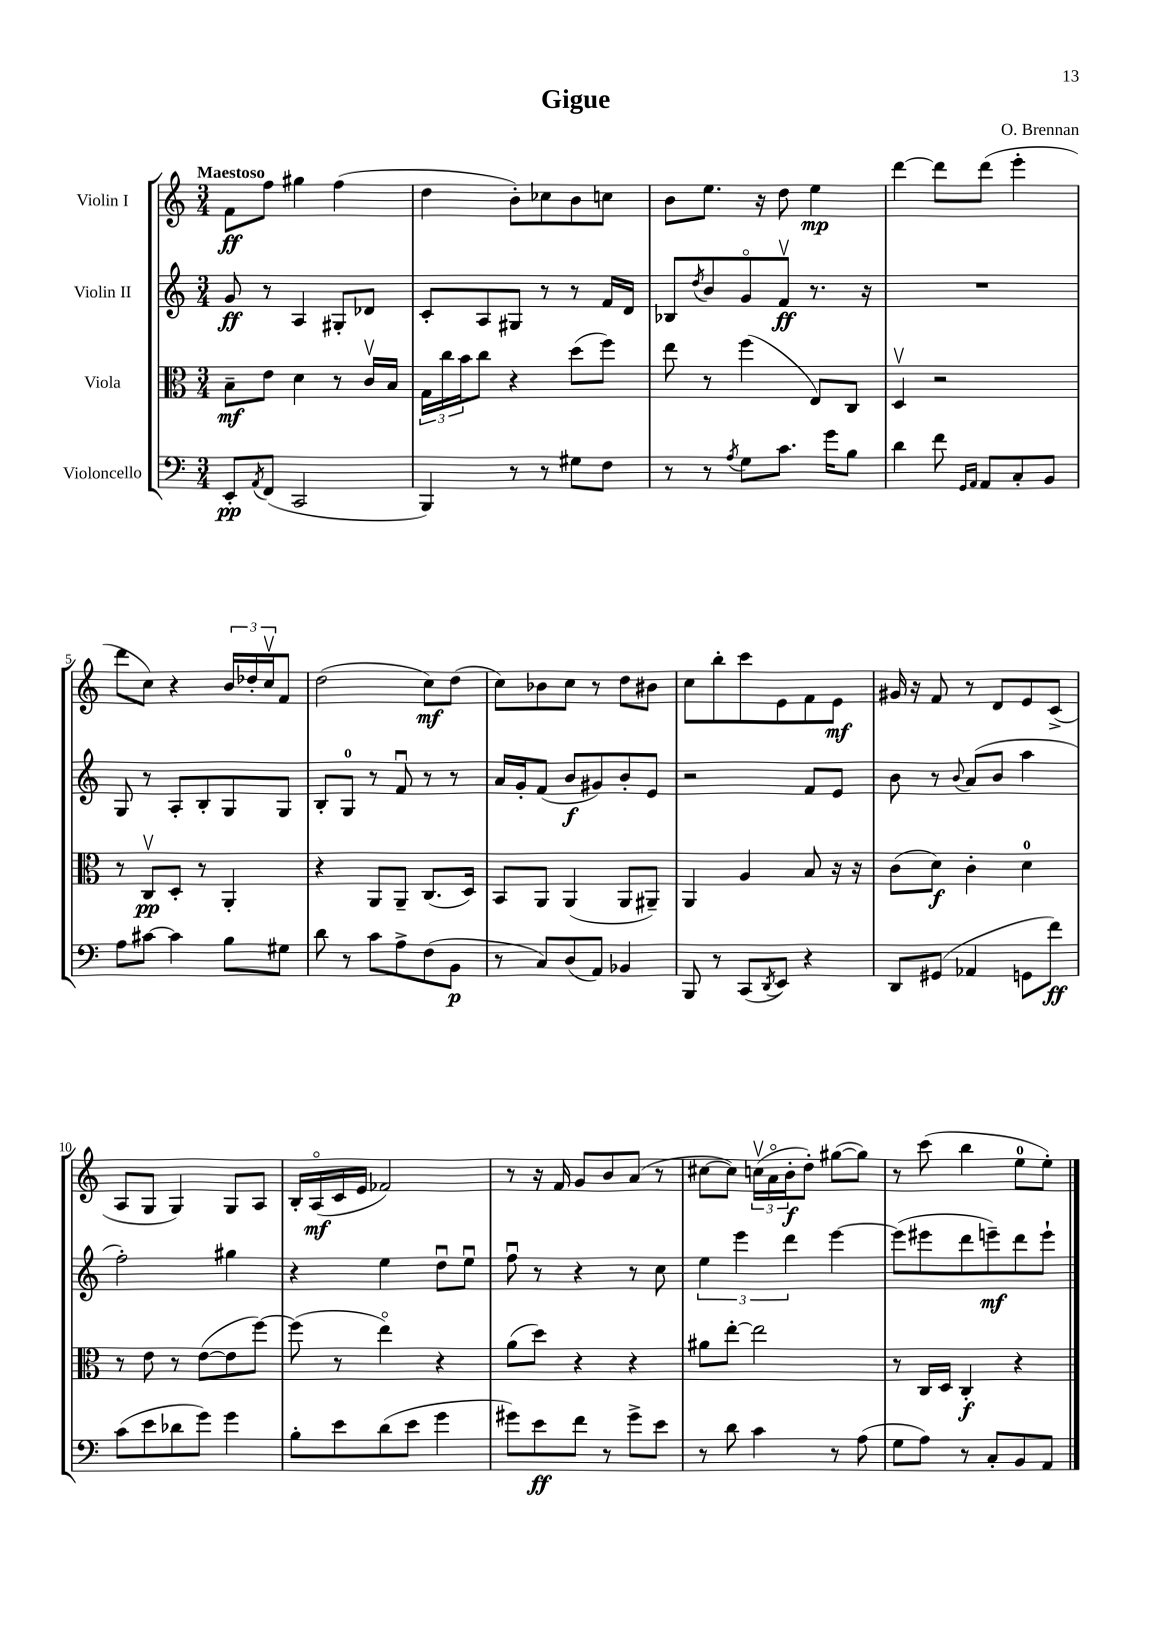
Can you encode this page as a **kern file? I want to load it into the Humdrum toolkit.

**kern	**kern	**kern	**kern
*staff4	*staff3	*staff2	*staff1
*clefF4	*clefC3	*clefG2	*clefG2
*k[]	*k[]	*k[]	*k[]
*M3/4	*M3/4	*M3/4	*M3/4
8EE'	8B~	8g	8f
8qAA	.	.	.
(8FF	8e	8r	8ff
2CC	4d	4A	4gg#
.	8r	8G#'	(4ff
.	16cv	8d-	.
.	16B	.	.
=	=	=	=
4BBB)	24G	8c'	4dd
.	24cc	.	.
.	24b	.	.
.	8cc	8A	.
8r	4r	8G#	8b')
8r	.	8r	8cc-
8G#	(8dd	8r	8b
8F	8ff)	16f	8cc
.	.	16d	.
=	=	=	=
8r	8ee	8B-	8b
.	.	8qdd	.
8r	8r	8b	8.ee
8qA	.	.	.
8G	(4ff	8go	.
.	.	.	16r
8.c	.	8fv	8dd
.	8E)	8.r	4ee
16g	.	.	.
8B	8C	.	.
.	.	16r	.
=	=	=	=
4d	4Dv	2.r	[4ddd
8f	2r	.	8ddd]
16qqGG	.	.	.
16qqAA	.	.	.
8AA	.	.	(8ddd
8C'	.	.	4eee'
8BB	.	.	.
=	=	=	=
8A	8r	8G	8ddd
[8c#	8Cv	8r	8cc)
4c#]	8D'	8A'	4r
.	8r	8B'	.
8B	4AA'	8G	24b
.	.	.	24dd-'
.	.	.	24ccv
8G#	.	8G	8f
=	=	=	=
8d	4r	8B'	(2dd
8r	.	8G	.
8c	8AA	8r	.
8A^	8AA~	8fu	.
(8F	(8.C	8r	8cc)
8BB	.	8r	(8dd
.	16D)	.	.
=	=	=	=
8r	8BB	16a	8cc)
.	.	16g'	.
8C)	8AA	(8f	8b-
(8D	(4AA	8b	8cc
8AA)	.	8g#)	8r
4BB-	8AA	8b'	8dd
.	8AA#~)	8e	8b#
=	=	=	=
8BBB	4AA	2r	8cc
8r	.	.	8bb'
(8CC	4A	.	8ccc
8qDD	.	.	.
8EE)	.	.	8e
4r	8B	8f	8f
.	16r	8e	8e
.	16r	.	.
=	=	=	=
8DD	(8c	8b	16g#
.	.	.	16r
(8GG#	8d)	8r	8f
.	.	8qqb	.
4AA-	4c'	(8a	8r
.	.	8b	8d
8GG	4d	4aa	8e
8f)	.	.	(8c^
=	=	=	=
(8c	8r	2ff')	8A
8e	8e	.	8G
8d-	8r	.	4G)
8g)	([8e	.	.
4g	8e]	4gg#	8G
.	[8ff)	.	8A
=	=	=	=
8B'	(8ff]	4r	16B'
.	.	.	(16Ao
8e	8r	.	16c
.	.	.	16e
(8d	4eeo)	4ee	2f-)
8e	.	.	.
4g	4r	8ddu	.
.	.	8eeu	.
=	=	=	=
8g#)	(8a	8ffu	8r
8e	8dd)	8r	16r
.	.	.	16f
8f	4r	4r	8g
8r	.	.	8b
8g#^	4r	8r	(8a
8e	.	8cc	8r
=	=	=	=
8r	8a#	6ee	[8cc#
8d	[8ee'	.	8cc#])
.	.	6eee	.
4c	2ee]	.	(24ccv
.	.	.	24ao
.	.	6ddd	24b'
.	.	.	8dd')
8r	.	[4eee	([8gg#
(8A	.	.	8gg#])
=	=	=	=
8G	8r	(8eee]	8r
8A)	16C	8eee#	(8ccc
.	16D	.	.
8r	4C'	8ddd	4bb
8C'	.	8eee~)	.
8BB	4r	8ddd	8ee
8AA	.	8eee`	8ee')
==	==	==	==
*-	*-	*-	*-
